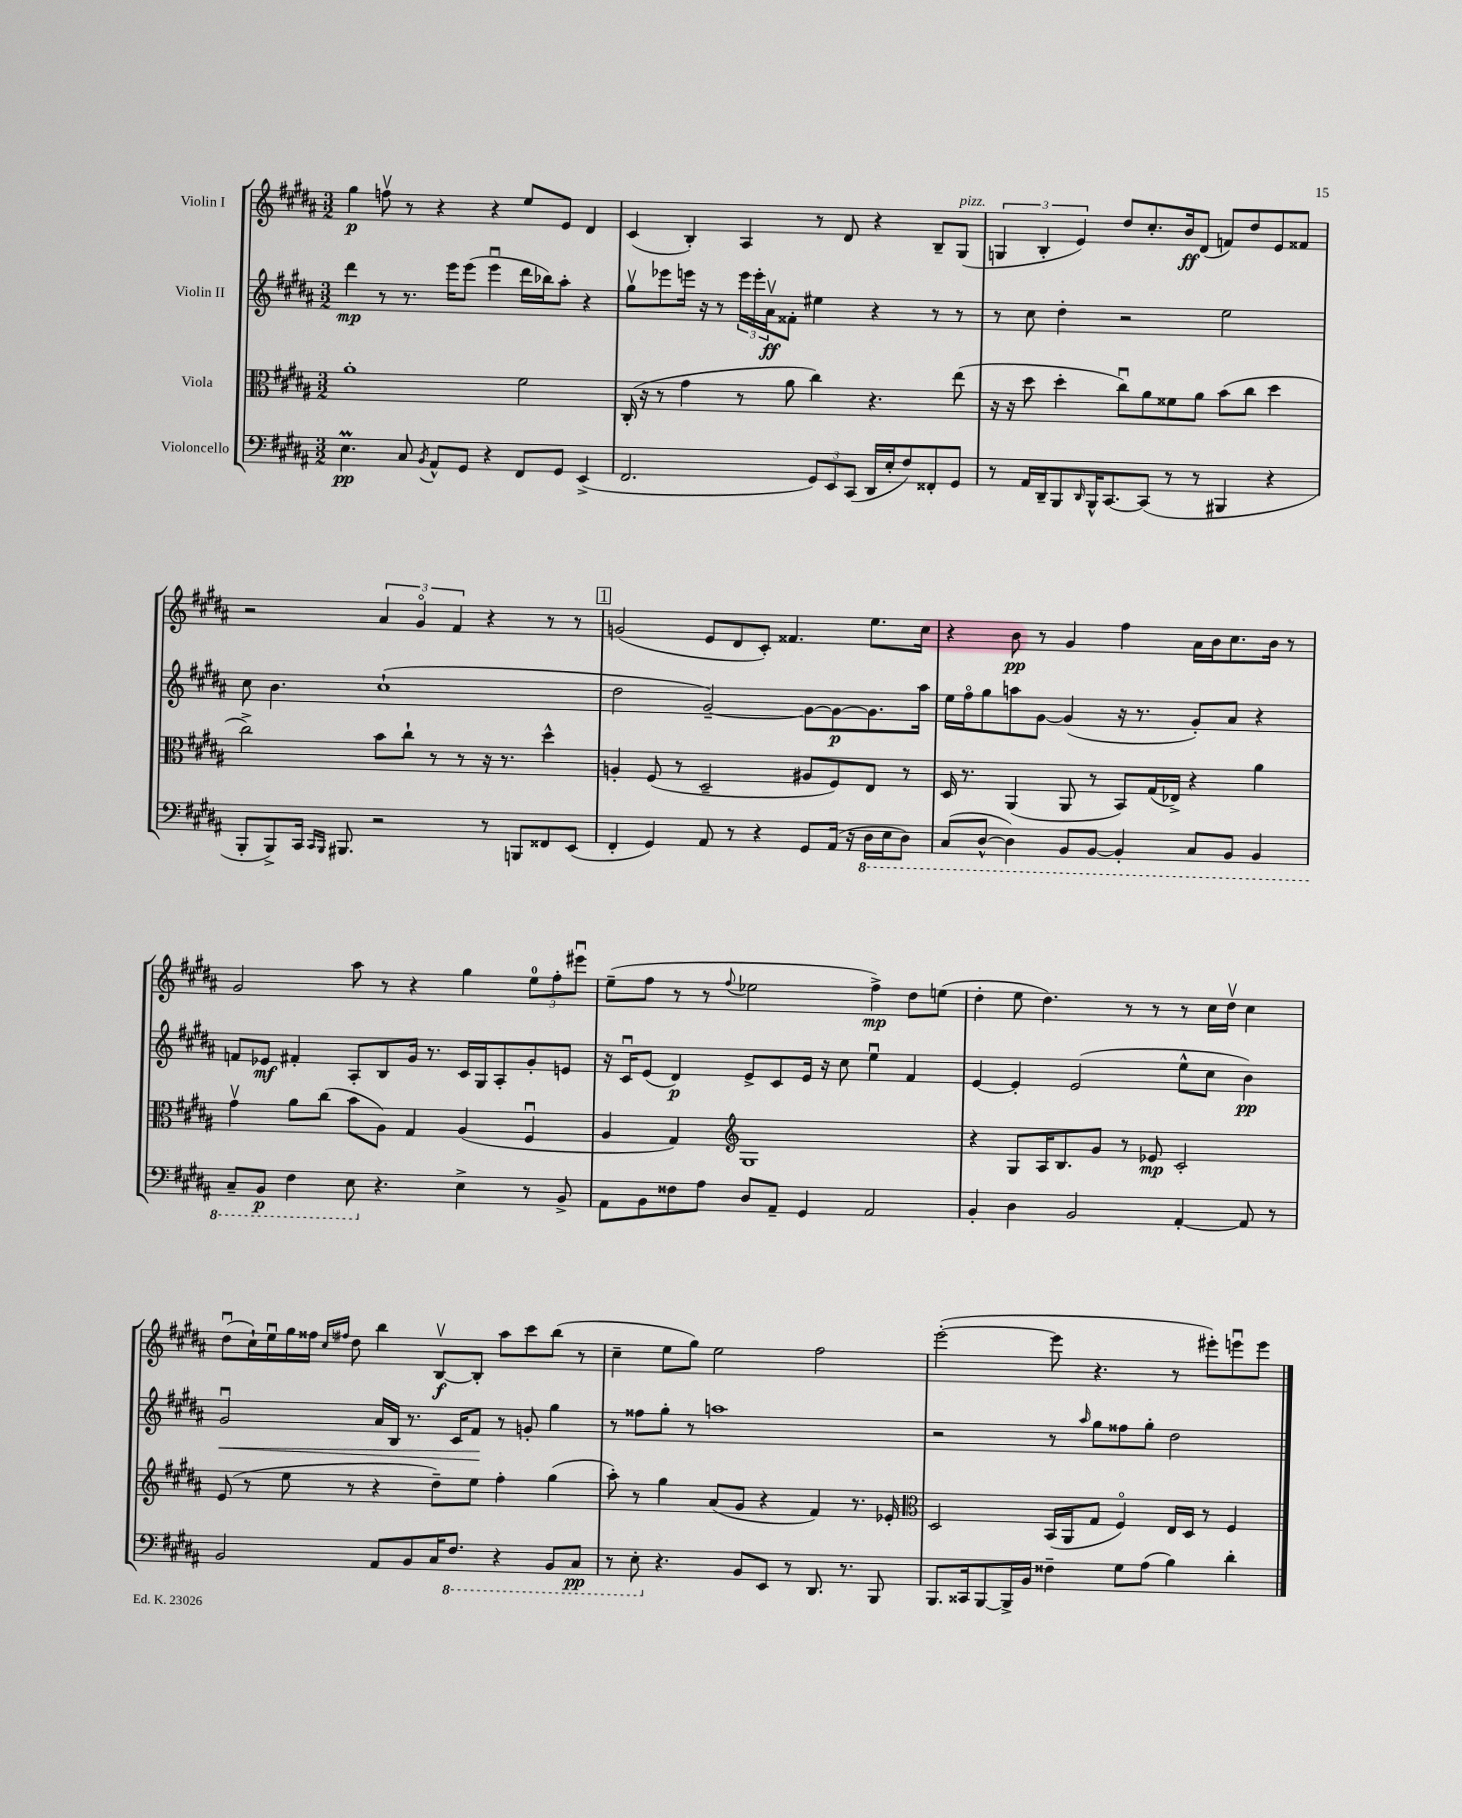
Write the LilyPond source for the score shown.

<<
\new StaffGroup <<
\new Staff = "s0" \with { instrumentName = "Violin I" } {
    \clef treble \key b \major \numericTimeSignature \time 3/2
    gis''4\p f''8\upbow r8 r4 r4 e''8 e'8 dis'4 |
    cis'4( b4-.) ais4 r8 dis'8 r4 b8-- gis8^\markup { \italic "pizz." }( |
    \tuplet 3/2 { g4 b4-. e'4) } dis''8 cis''8.-. b'16\ff dis'8( f'8) dis''8 e'8 fisis'8 |
    r2 \tuplet 3/2 { ais'4 gis'4\flageolet fis'4 } r4 r8 r8 |
    \mark \markup { \box "1" } g'2( e'8 dis'8 cis'8-.) fisis'4. e''8. cis''16 |
    r4 b'8\pp r8 gis'4 fis''4 ais'16 b'16 cis''8. b'16 r8 |
    gis'2 ais''8 r8 r4 gis''4 \tuplet 3/2 { e''8-0 fis''8-. eis'''8\downbow } |
    e''8--( fis''8 r8 r8 \appoggiatura { fis''8 } ees''2 fis''4->\mp) dis''8 e''8( |
    dis''4-. e''8 dis''4.) r8 r8 r8 cis''16 dis''16\upbow cis''4 |
    dis''8\downbow( cis''16-!) e''16\downbow gis''16 fisis''16 \grace { cis''16 fis''16 } dis''8 b''4 b8~\upbow\f b8-. ais''8 cis'''8 b''8( r8 |
    cis''4-- e''8 gis''8) e''2 fis''2 |
    e'''2~-.( e'''8 r4. r8 eis'''8-.) e'''8\downbow e'''8 \bar "|." |
}
\new Staff = "s1" \with { instrumentName = "Violin II" } {
    \clef treble \key b \major \numericTimeSignature \time 3/2
    dis'''4\mp r8 r8. e'''16 e'''8( e'''4\downbow dis'''16 bes''16) ais''8-. r4 |
    gis''8\upbow ees'''8 e'''16 r16 r8 \tuplet 3/2 { e'''16 e'''16-. ais'16\upbow\ff } fisis'8-. eis''4 r4 r8 r8 |
    r8 cis''8 dis''4-. r2 e''2 |
    cis''8 b'4. cis''1-!( |
    \mark \markup { \box "1" } dis''2 gis'2~--) gis'8~ gis'8~\p gis'8. ais''16 |
    e''16 fis''16\flageolet gis''8 a''8 gis'8~ gis'4( r16 r8. gis'8-.) ais'8 r4 |
    f'8 ees'8\mf fis'4-. ais8-. b8 gis'16 r8. cis'16 gis16 ais8-. gis'8-. e'8 |
    r16 cis'16\downbow e'8( dis'4\p) e'8-> cis'8 e'16 r16 cis''8 e''4\downbow fis'4 |
    e'4~ e'4-. e'2( e''8-^ cis''8 b'4\pp) |
    gis'2\downbow\< ais'16 b16 r8. cis'16 fis'8\! r8 g'8-. gis''4 |
    r8 fisis''8 gis''8-. r8 a''1 |
    r2 r8 \grace { ais''16 } gis''8 fisis''8 gis''8-. dis''2 \bar "|." |
}
\new Staff = "s2" \with { instrumentName = "Viola" } {
    \clef alto \key b \major \numericTimeSignature \time 3/2
    ais'1-. fis'2 |
    cis16-.( r16 r8 gis'4 r8 ais'8 cis''4) r4. e''8( |
    r16 r16 dis''8 dis''4-. cis''8\downbow) ais'8 fisis'8 ais'8 b'8( cis''8 dis''4 |
    cis''2->) b'8 cis''8-! r8 r8 r16 r8. dis''4-^ |
    \mark \markup { \box "1" } a4-. fis8( r8 dis2-- ais8 fis8) e8 r8 |
    dis16 r8. ais,4( ais,8 r8 b,8) gis16( ees16->) r4 ais'4 |
    gis'4\upbow ais'8 cis''8( b'8 ais8) gis4 ais4( fis4\downbow |
    ais4 gis4) \clef treble gis1 |
    r4 gis8 ais16 b8. gis'8 r8 ees'8\mp cis'2-. |
    e'8( r8 e''8 r8 r4 dis''8--) e''8 fis''4-. gis''4( |
    ais''8-.) r8 gis''4 ais'8( gis'8 r4 fis'4) r8. ees'16-. |
    \clef alto dis2 b,16( ais,16 gis8 fis4\flageolet) e16 dis16 r8 fis4 \bar "|." |
}
\new Staff = "s3" \with { instrumentName = "Violoncello" } {
    \clef bass \key b \major \numericTimeSignature \time 3/2
    e4.\prall\pp cis8 \acciaccatura { b,8 } ais,8-^ gis,8 r4 fis,8 gis,8 e,4->( |
    fis,2. \tuplet 3/2 { gis,8) e,8 cis,8( } dis,16 e16-. fis8) fisis,8-. gis,8 |
    r8 ais,16 dis,16-- b,,8 \grace { dis,16 } b,,16-^ cis,8.~ cis,8( r8 r8 bis,,4 r4 |
    b,,8-. b,,8->) cis,16 \grace { cis,16 b,,16 } bis,,8. r2 r8 b,,8 fisis,8 e,8( |
    \mark \markup { \box "1" } fis,4-. gis,4) ais,8 r8 r4 gis,8 ais,16( r16 \ottava #-1 dis,16 e,16 dis,8) |
    cis,8( dis,8~-^ dis,4) b,,8 b,,8~ b,,4-. cis,8 b,,8 b,,4 |
    cis,8-- b,,8\p fis,4 e,8 \ottava #0 r4. e4-> r8 b,8-> |
    ais,8 b,8 fisis8 ais8 dis8 ais,8-- gis,4 ais,2 |
    b,4-. dis4 b,2 ais,4~-. ais,8 r8 |
    b,2 ais,8 b,8 cis16 \ottava #-1 fis,8. r4 b,,8 cis,8\pp |
    r8 e,8-. \ottava #0 r4. b,8 e,8 r8 dis,8. r8. b,,8 |
    b,,8. cisis,16 b,,8~ b,,16-> b,16 fisis4-- gis8 ais8( b4) dis'4-. \bar "|." |
}
>>
>>
\layout { \context { \Score \remove "Bar_number_engraver" } }
